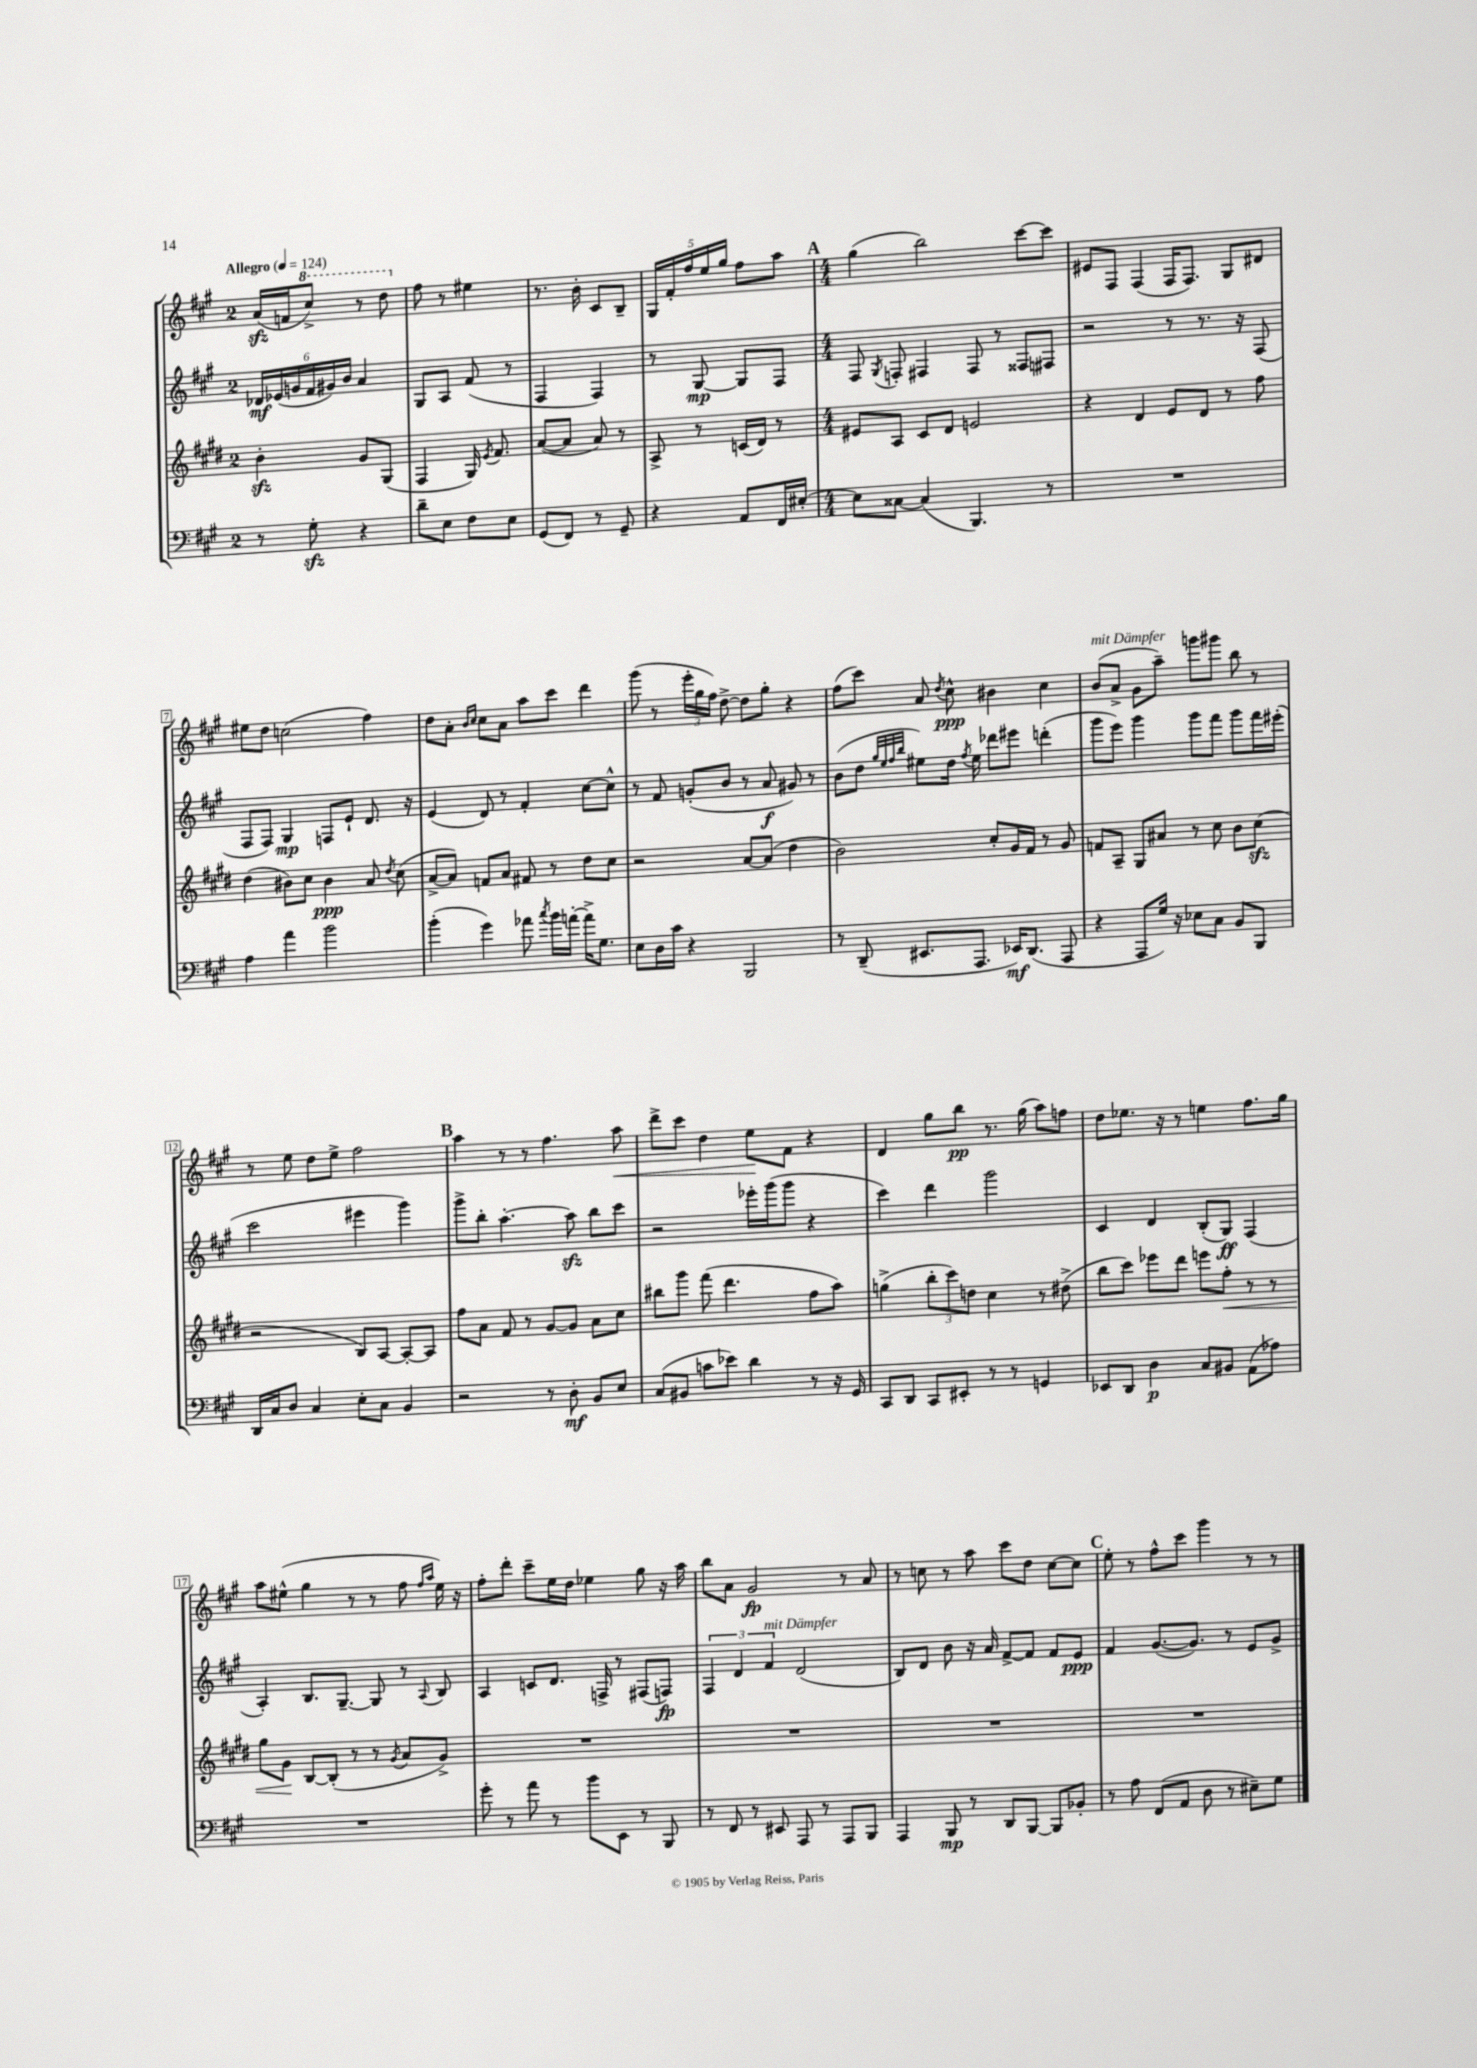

**kern	**kern	**kern	**kern
*staff4	*staff3	*staff2	*staff1
*clefF4	*clefG2	*clefG2	*clefG2
*k[f#c#g#]	*k[f#c#g#d#]	*k[f#c#g#]	*k[f#c#g#]
*M2/4	*M2/4	*M2/4	*M2/4
*MM124	*MM124	*MM124	*MM124
8r	4b'\	24d-/LL	(16a/LL
.	.	(24e-/	.
.	.	.	16f/J
.	.	24g/	.
8G#'\	.	24f#/	8ccc#^/J)
.	.	24g#/)	.
.	.	24b/JJ	.
4r	8g#/L	4a/	8r
.	(8G#/J	.	8ddd\
=	=	=	=
8d~\L	4F#/	8G#/L	8ff#\
8E\J	.	8A/J	8r
8F#\L	16G#/)	(8f#/	4ee#\
.	8qe/	.	.
.	8.f#/	.	.
8E\J	.	8r	.
=	=	=	=
(8GG#/L	([8a/L	4F#/	8.r
8FF#/J)	8a/]J	.	.
.	.	.	16b'\
8r	8a/)	4F#/)	8c#/L
8GG#~/	8r	.	8B~/J
=	=	=	=
4r	8A^/	8r	20G#/LL
.	.	.	20f#'/
.	.	.	20ff#/
.	8r	[8G#/	.
.	.	.	20ee/
.	.	.	20gg#/JJ
8AA/L	(16c/LL	8G#/]L	8ff#\L
.	16d#/JJ)	.	.
16FF#/L	8r	8F#/J	8aa\J
[16E#'/JJ	.	.	.
=	=	=	=
*M4/4	*M4/4	*M4/4	*M4/4
8E#\]L	8e#/L	8F#/	(4gg#\
.	.	8qG#/	.
[8C##\J	8A/J	8F'/	.
(4C##/]	8c#/L	4F#/	2bb\)
.	8d#/J	.	.
4.BBB/)	2e/	8F#/	.
.	.	8r	.
.	.	8F##/L	[8ccc#\L
8r	.	8F#/J	8ccc#\]J
=	=	=	=
1r	4r	2r	8e#/L
.	.	.	8F#/J
.	4d#/	.	(4F#/
.	8e/L	8r	16F#/LK
.	.	.	8.F#/J)
.	8d#/J	8.r	.
.	8r	.	8G#/L
.	.	16r	.
.	8ff#\	(8F#/	8d#/J
=	=	=	=
4A\	(4dd#\	8F#/L	8ee#\L
.	.	8F#/J)	8dd\J
4a\	8b#\L)	4G#/	(2cc\
.	8cc#\J	.	.
2b\	4b#\	8F/L	.
.	.	8e`/J	.
.	8a/	8.d/	4ff#\)
.	8qdd#/	.	.
.	(8cc#\	.	.
.	.	16r	.
=	=	=	=
(4b'\	[8a^/L	(4e/	8dd\L
.	8a/]J)	.	8a'\J
.	.	.	16qqb/LL
.	.	.	16qqcc#/JJ
4g#\)	8f/L	8d/)	8cc#\L
.	8a/J	8r	8a\J
8a-\	8f#/	4f#'/	8aa\L
8qcc#/	.	.	.
16b\LL	8r	.	8ccc#\J
[16a'\JJ	.	.	.
16a^\]LK	8dd#\L	[8cc#\L	4ddd\
8.G#\J	.	.	.
.	8cc#\J	8cc#^^\]J	.
=	=	=	=
8E\L	2r	8r	(8ggg#\
16D\L	.	8f#/	8r
16c#\JJ	.	.	.
4r	.	(8g'/L	24eee'\LL
.	.	.	24gg#\
.	.	.	24ff#\JJ)
.	.	8b/J	[8dd^\
2BBB/	[8a/L	8r	8dd\]L
.	(8a/]J	8a/	8gg#'\J
.	4dd#\	8g#/)	4r
.	.	8r	.
=	=	=	=
8r	2b\)	(8b\L	(8ff#\L
(8DD~/	.	8dd\J	8ccc#\J)
.	.	32qqgg#/LLL	.
.	.	32qqee/	.
.	.	32qqff#/	.
.	.	32qqbb/JJJ	.
8.EE#/L	.	8ee#\L)	8a/
.	.	.	8qdd/
.	.	16dd\Jk	8cc#^^\
.	.	8qff#/	.
8.AAA/J	.	16ee#\	.
.	8cc#'/L	8ddd-\L	4b#\
16EE-/LK)	16g#/L	8eee#\J	.
(8.DD/J	16f#/JJ	.	.
.	8r	(4ddd'\	4cc#\
8AAA/	8g#/	.	.
=	=	=	=
4r	8f/L	8ggg#\L	(8b/L
.	8A~/J	8eee\J)	8a^/J
8AAA/L	8G#/L	4ggg#\	8g#\L
16G#/Jk)	8a#/J	.	8aa~\J)
16r	.	.	.
8E-\L	8r	8ggg#\L	8ggg\L
8C#\J	8cc#\	8fff#\J	8ggg#\J
8BB/L	8b\L	8ggg#\L	8bb\
8BBB/J	(8cc#\J	16fff#\L	8r
.	.	(16eee#'\JJ	.
=	=	=	=
16DD/LL	2r	2ccc#\	8r
16C#/J	.	.	.
8D/J	.	.	8ee\
4C#/	.	.	8dd\L
.	.	.	8ee^\J
8E'\L	8B/L)	4eee#\	2ff#\
8C#\J	[8A/J	.	.
4BB/	8A'/_L	4ggg#\)	.
.	8A/]J	.	.
=	=	=	=
2r	8ff#\L	8ggg#^\L	4aa\
.	8a\J	8bb'\J	.
.	8f#/	[4.aa'\	8r
.	8r	.	8r
8r	[8g#/L	.	4.ff#\
8D'\	8g#/]J	8aa\]	.
8BB/L	8a\L	8bb\L	.
8E/J	8cc#\J	8ccc#\J	8aa\
=	=	=	=
(8C#/L	8bb#\L	2r	8ddd^\L
8BB#/J	8ggg#\J	.	8ccc#\J
8c\L	(8fff#\	.	4dd\
8e-\J)	4.ddd#\	.	.
4d\	.	16eee-'\LL	8ee\L
.	.	(16ggg#\J	.
.	.	8ggg#\J	8f#\J
8r	8ff#\L	4r	4r
16r	8aa\J)	.	.
16GG#/	.	.	.
=	=	=	=
8CC#/L	(4gg^\	4ccc#\)	4d/
8DD/J	.	.	.
8CC#/L	12bb'\L	4ddd\	8gg#\L
.	12ccc#\)	.	.
8EE#'/J	.	.	8bb\J
.	12dd\J	.	.
8r	4cc#\	2ggg#\	8.r
8r	.	.	.
.	.	.	(16gg#\
4GG/	8r	.	8aa\L)
.	(8dd#^\	.	8ff\J
=	=	=	=
8EE-/L	8bb\L	4c#/	8dd\L
8DD/J	8ccc#\J)	.	8.ee-\J
4D\	8eee-\L	4d/	.
.	.	.	16r
.	8ddd#\J	.	8r
8C#/L	8eee\L	(8B'/L	4ee\
8BB#/J	8ff#'\J	8G#/J)	.
(8AA\L	8r	(4F#/	8.ff#\L
8A-\J)	8r	.	.
.	.	.	16gg#\Jk
=	=	=	=
1r	8gg#\L	4A'/)	8aa\L
.	8g#\J	.	(8ee#^^\J
.	[8B/L	8.B/L	4gg#\
.	(8B'/]J	.	.
.	.	[8.G#~/J	.
.	8r	.	8r
.	8r	8G#/]	8r
.	8qg#/	.	.
.	8a/L	8r	8ff#\
.	.	.	16qqff#/LL
.	.	8qqA/	16qqaa/JJ
.	8g#^/J)	8B/	16ee#\)
.	.	.	16r
=	=	=	=
8g#'\	1r	4A/	8ff#'\L
8r	.	.	8ddd'\J
8a\	.	8c/L	8ccc#~\L
8r	.	8.d/J	16ee\L
.	.	.	16dd\JJ
8b\L	.	.	4ee-\
.	.	16F^/	.
8EE\J	.	8r	.
8r	.	(8F#/L	8gg#\
8BBB/	.	8F/J)	16r
.	.	.	16aa\
=	=	=	=
8r	1r	6F#/	8bb\L
8FF#/	.	.	8a\J
.	.	6d/	.
8r	.	.	2g#/
.	.	6f#/	.
8EE#/	.	.	.
8AAA/	.	(2d/	.
8r	.	.	.
8AAA/L	.	.	8r
8BBB/J	.	.	8a/
=	=	=	=
4AAA/	1r	8B/L)	8r
.	.	8d/J	8cc\
8BBB/	.	8b\	8r
8r	.	16r	8aa\
.	.	16a/	.
8DD/L	.	[8f#^/L	8ccc#\L
[8BBB/J	.	8f#/]J	8dd\J
8BBB/]L	.	8f#/L	[8cc\L
8BB-'/J	.	8e/J	8cc\]J
=	=	=	=
8r	1r	4f#/	8ee'\
8A\	.	.	8r
(8FF#/L	.	([8.g#/L	8ff#^^\L
8AA/J	.	.	8ccc#\J
.	.	8.g#/]J)	.
8D\	.	.	4ggg#\
8r	.	8r	.
8E#~\L)	.	8e/L	8r
8G#\J	.	8g#^/J	8r
==	==	==	==
*-	*-	*-	*-
